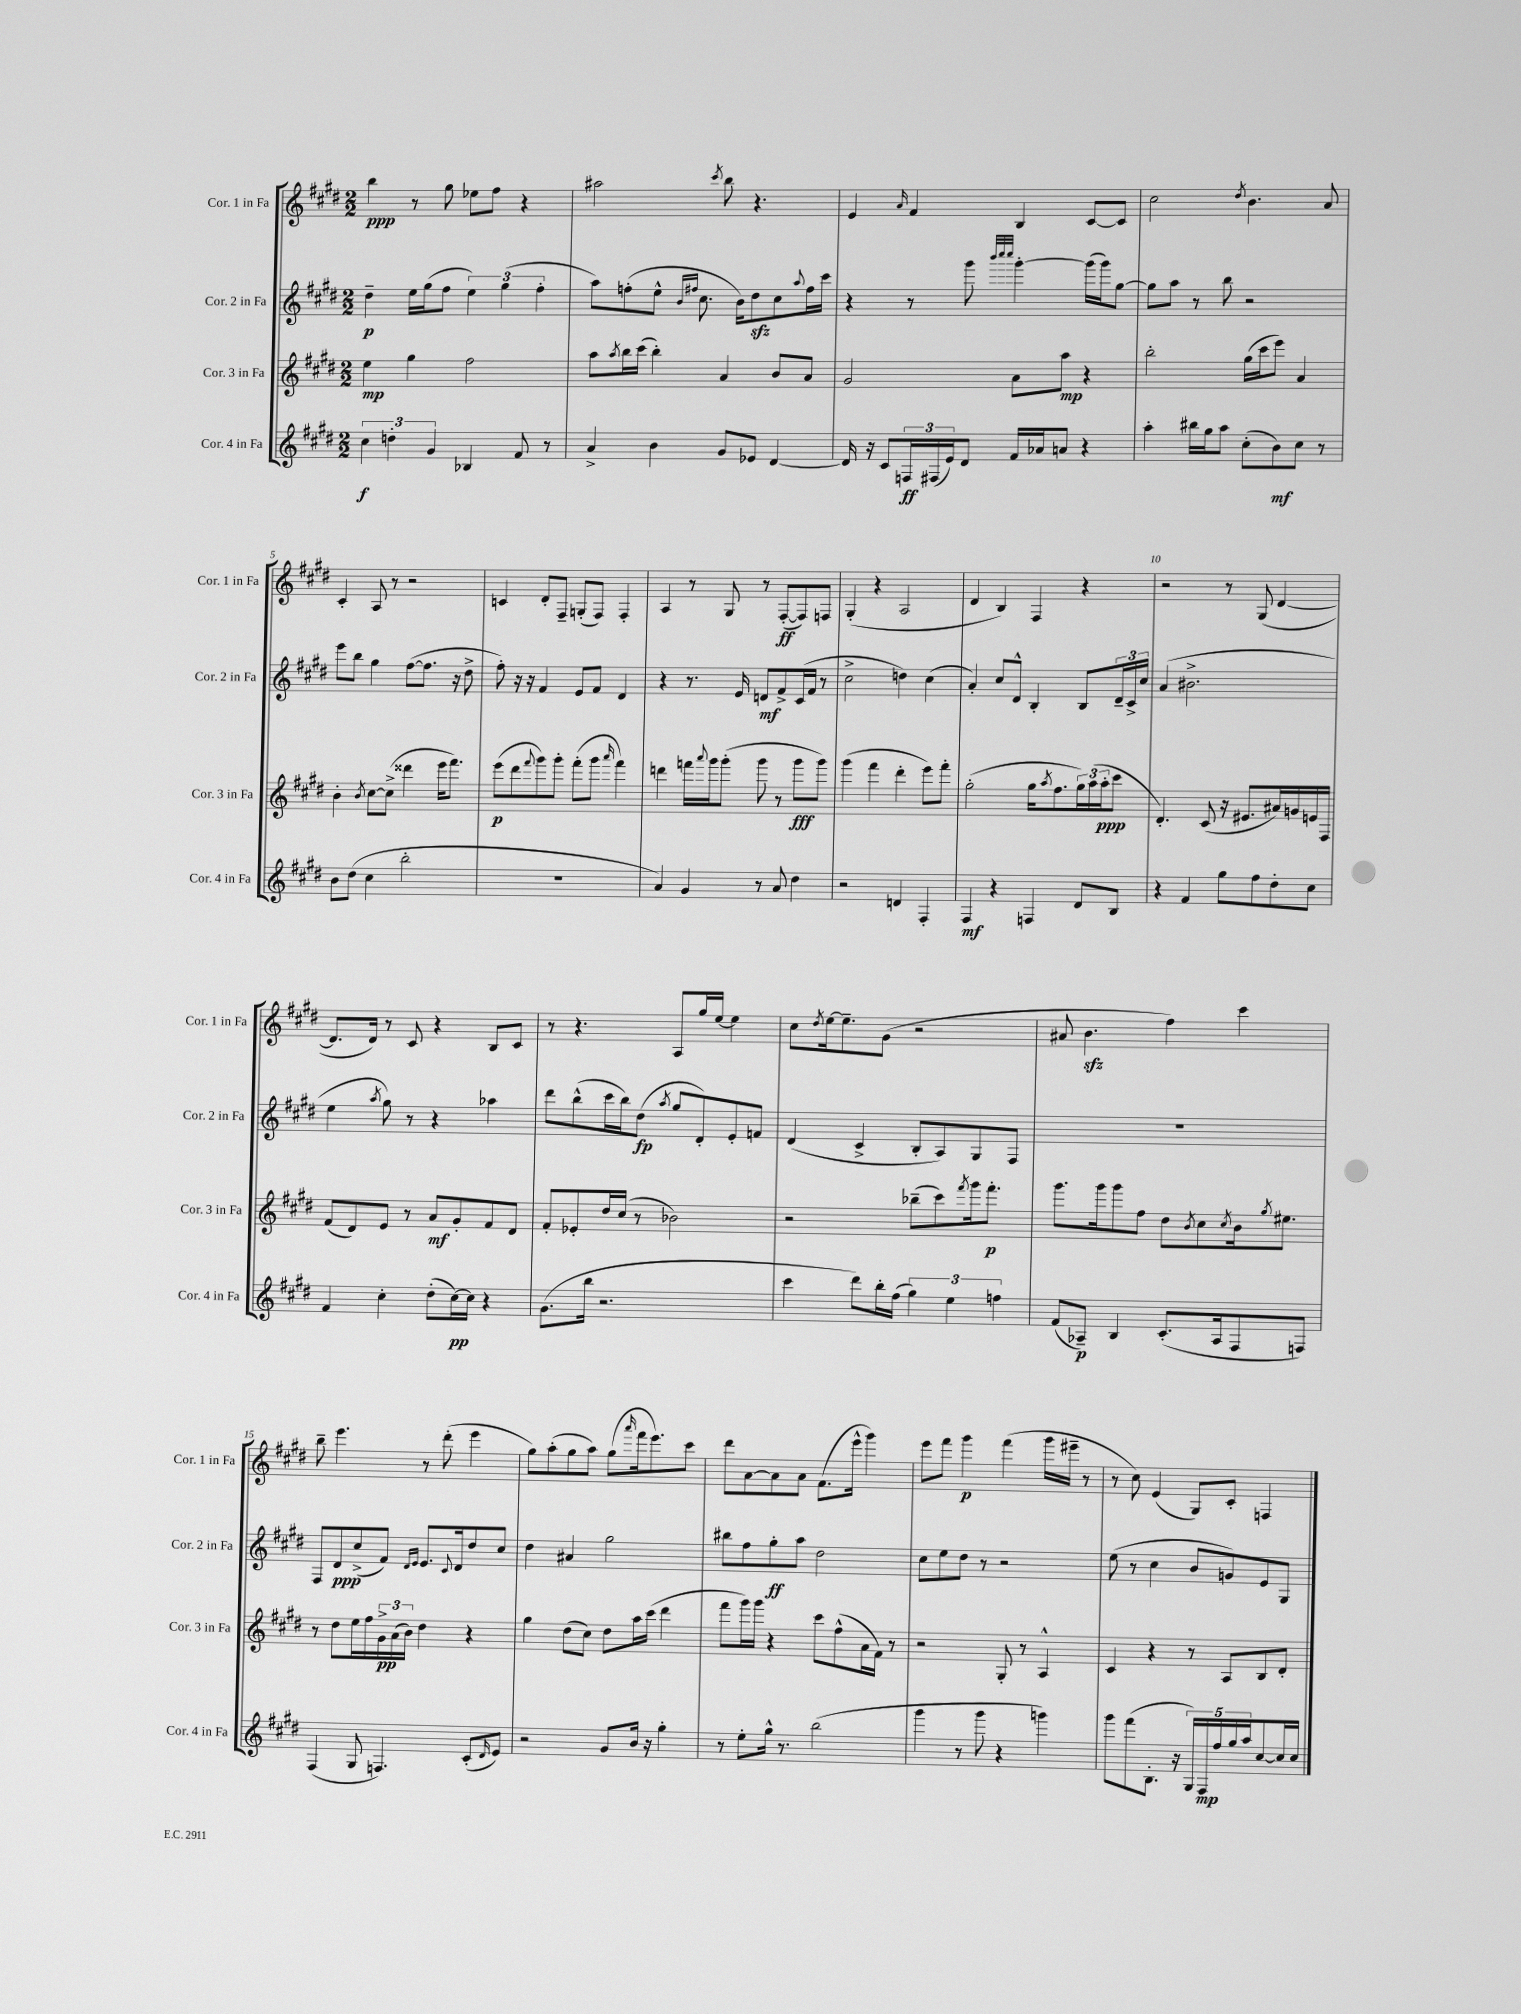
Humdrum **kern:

**kern	**kern	**kern	**kern
*staff4	*staff3	*staff2	*staff1
*clefG2	*clefG2	*clefG2	*clefG2
*k[f#c#g#d#]	*k[f#c#g#d#]	*k[f#c#g#d#]	*k[f#c#g#d#]
*M2/2	*M2/2	*M2/2	*M2/2
6cc#	4ee	4dd#~	4bb
6dd'	.	.	.
.	4gg#	16ee	8r
.	.	(16gg#	.
6g#	.	.	.
.	.	8ff#	8gg#
4B-	2ff#	6ee)	8ee-
.	.	.	8ff#
.	.	(6gg#	.
8f#	.	.	4r
.	.	6ff#'	.
8r	.	.	.
=	=	=	=
4a^	8aa	8aa)	2aa#
.	8qaa	.	.
.	16bb	(8ff'	.
.	(16ccc#	.	.
4b	4bb')	8ee^^	.
.	.	16qqb	.
.	.	16qqff#	.
.	.	8.cc#	.
.	.	.	8qccc#
8g#	4a	.	8bb
.	.	16b)	.
8e-	.	8dd#	4.r
[4d#	8b	8cc#	.
.	.	8qqaa	.
.	8a	16ff#	.
.	.	16ccc#	.
=	=	=	=
16d#]	2g#	4r	4e
16r	.	.	.
8c#	.	.	.
.	.	.	16qqa
24F	.	8r	4f#
(24F#	.	.	.
24e)	.	.	.
8d#	.	8ggg#	.
.	.	32qqbbb	.
.	.	32qqcccc#	.
.	.	32qqcccc#	.
16f#	8a	[4ggg#'	4B
16a-	.	.	.
8a	8aa	.	.
4r	4r	(16ggg#]	[8c#
.	.	16ggg#)	.
.	.	[8gg#	8c#]
=	=	=	=
4aa'	2bb'	8gg#]	2cc#
.	.	8aa	.
16bb#	.	8r	.
16gg#	.	.	.
8aa	.	8bb	.
.	.	.	8qdd#
(8cc#'	(16gg#	2r	4.b
.	16ccc#	.	.
8b)	8eee)	.	.
8cc#	4a	.	.
8r	.	.	8a
=	=	=	=
8b	4b'	8eee	4c#'
(8dd#	.	8bb	.
.	8qb	.	.
4cc#	[8cc#	4gg#	8A
.	(8cc#^]	.	8r
2bb'	4ddd##	([8ff#	2r
.	.	8.ff#]	.
.	16eee	.	.
.	8.fff#)	16r	.
.	.	8dd#^	.
=	=	=	=
1r	(8eee	8ff#')	4c
.	8ddd#	16r	.
.	.	16r	.
.	8qqfff#	.	.
.	8ggg#)	4f#	8d#'
.	8ggg#'	.	8F#~
.	(8fff#'	8e	(8G'
.	8ggg#	8f#	8F#)
.	16qqaaa	.	.
.	4fff#)	4d#	4F#'
=	=	=	=
4a)	4ddd	4r	4A
4g#	16fff	8.r	8r
.	8qqaaa	.	.
.	16ggg#	.	.
.	(8ggg#'	.	8G#
.	.	16e	.
8r	8ggg#	8d	8r
8a	8r	8f#^	([8F#'
4dd#	8ggg#	(16c#	8F#])
.	.	16f#	.
.	8ggg#)	8r	8F
=	=	=	=
2r	(4ggg#	2cc#^	(4G#'
.	4fff#	.	4r
4d	4ddd#'	4dd)	2A
4F#'	8eee)	(4cc#	.
.	8fff#'	.	.
=	=	=	=
4F#	(2gg#'	4a')	4d#
4r	.	8cc#	4B)
.	.	8d#^^	.
4F	16gg#	4B'	4F#
.	8qaa	.	.
.	8.ff#	.	.
8d#	24gg#)	8B	4r
.	(24aa	.	.
.	24aa'	.	.
8B	8ccc#	24d#~	.
.	.	24c#^	.
.	.	24cc#	.
=	=	=	=
4r	4.d#')	(4a	2r
4f#	.	2.b#^	.
.	(8c#	.	.
8gg#	16r	.	8r
.	8.e#	.	.
8ff#	.	.	(8G#
8dd#'	16a#)	.	[4d#
.	16g	.	.
8cc#	16e	.	.
.	16F#	.	.
=	=	=	=
4f#	(8f#	4ee	8.d#]
.	8d#)	.	.
.	.	.	16d#)
.	.	8qaa	.
4cc#'	8e	8gg#)	8r
.	8r	8r	8c#
(8dd#'	8a	4r	4r
[16cc#)	8g#'	.	.
16cc#]	.	.	.
4r	8f#	4aa-	8B
.	8d#	.	8c#
=	=	=	=
(8.g#	8f#'	8ddd#	8r
.	8e-'	(8bb^^	4.r
16bb	.	.	.
2.r	16dd#	16ccc#	.
.	(16cc#	16bb)	.
.	8r	(8dd#	.
.	.	8qaa	.
.	2b-)	8gg#	8A
.	.	8d#')	16gg#
.	.	.	[16ee
.	.	8e'	4ee]
.	.	8f	.
=	=	=	=
4ccc#	2r	(4d#	8cc#
.	.	.	8qdd#
.	.	.	[16ee
.	.	.	8.ee~]
8ddd#)	.	4c#^	.
16bb'	.	.	(8g#
(16ff#	.	.	.
6gg#)	(8bb-~	8B'	2r
.	8ccc#)	8A)	.
6ee	.	.	.
.	8qfff#	.	.
.	16ggg#	8G#	.
.	8.fff#'	.	.
6ff	.	.	.
.	.	8F#	.
=	=	=	=
(8f#	8.ggg#	1r	8a#
8A-~)	.	.	4.b
.	16ggg#	.	.
4B	8ggg#	.	.
.	8ff#	.	.
(8.c#'	8dd#	.	4ff#)
.	8qb	.	.
.	8cc#	.	.
16A-	.	.	.
.	8qcc#	.	.
8F#	16b	.	4ccc#
.	8qgg#	.	.
.	8.ee#	.	.
8F)	.	.	.
=	=	=	=
(4F#	8r	8F#	8bb~
.	8dd#	8d#	4.eee
8G#	16ee	(8cc#^	.
.	16ff#	.	.
4.F)	24g#^	8f#)	.
.	(24a	.	.
.	24b)	.	.
.	.	16qqd#	.
.	.	16qqe	.
.	4dd#	8.e	8r
.	.	.	(8ddd#'
.	.	8qqc#	.
.	.	16d#	.
(8c#'	4r	8dd#	4eee
16qqd#	.	.	.
8e)	.	8cc#	.
=	=	=	=
2r	4gg#	4dd#	8gg#)
.	.	.	(8aa'
.	(8dd#	4a#	8gg#
.	8cc#)	.	8aa)
8g#	8dd#	2gg#	(8gg#
.	.	.	16qqaaa
16b	16aa	.	16fff#
16r	(16ccc#	.	8.eee)
4gg#'	4ddd#	.	.
.	.	.	8ccc#
=	=	=	=
8r	8fff#	8bb#	8ddd#
8ee'	16ggg#)	8ff#	[8a
.	16ggg#	.	.
16gg#^^	4r	8gg#'	8a]
8.r	.	.	.
.	.	8aa	8a
(2bb	8ccc#	2dd#	(8.f#
.	(8ff#^^	.	.
.	.	.	16eee^^
.	16a	.	4ggg#)
.	16f#)	.	.
.	8r	.	.
=	=	=	=
4ggg#	2r	8cc#	8eee
.	.	8ee	8fff#
8r	.	8dd#	4ggg#
8ggg#	.	8r	.
4r	8G#'	2r	(4fff#
.	8r	.	.
4ggg)	4A^^	.	16ggg#
.	.	.	16eee#~
.	.	.	8r
=	=	=	=
8ggg#	4c#	(8ee	8r
(8fff#	.	8r	8cc#)
8.B'	4r	4cc#	(4e
16r	.	.	.
20G#)	8r	8b	8G#)
20F#	.	.	.
20ff#	.	.	.
.	8A	8g)	8c#'
20gg#	.	.	.
20aa	.	.	.
[8cc#	8B	8e	4F
16cc#]	8d#'	8G#	.
16cc#	.	.	.
==	==	==	==
*-	*-	*-	*-
